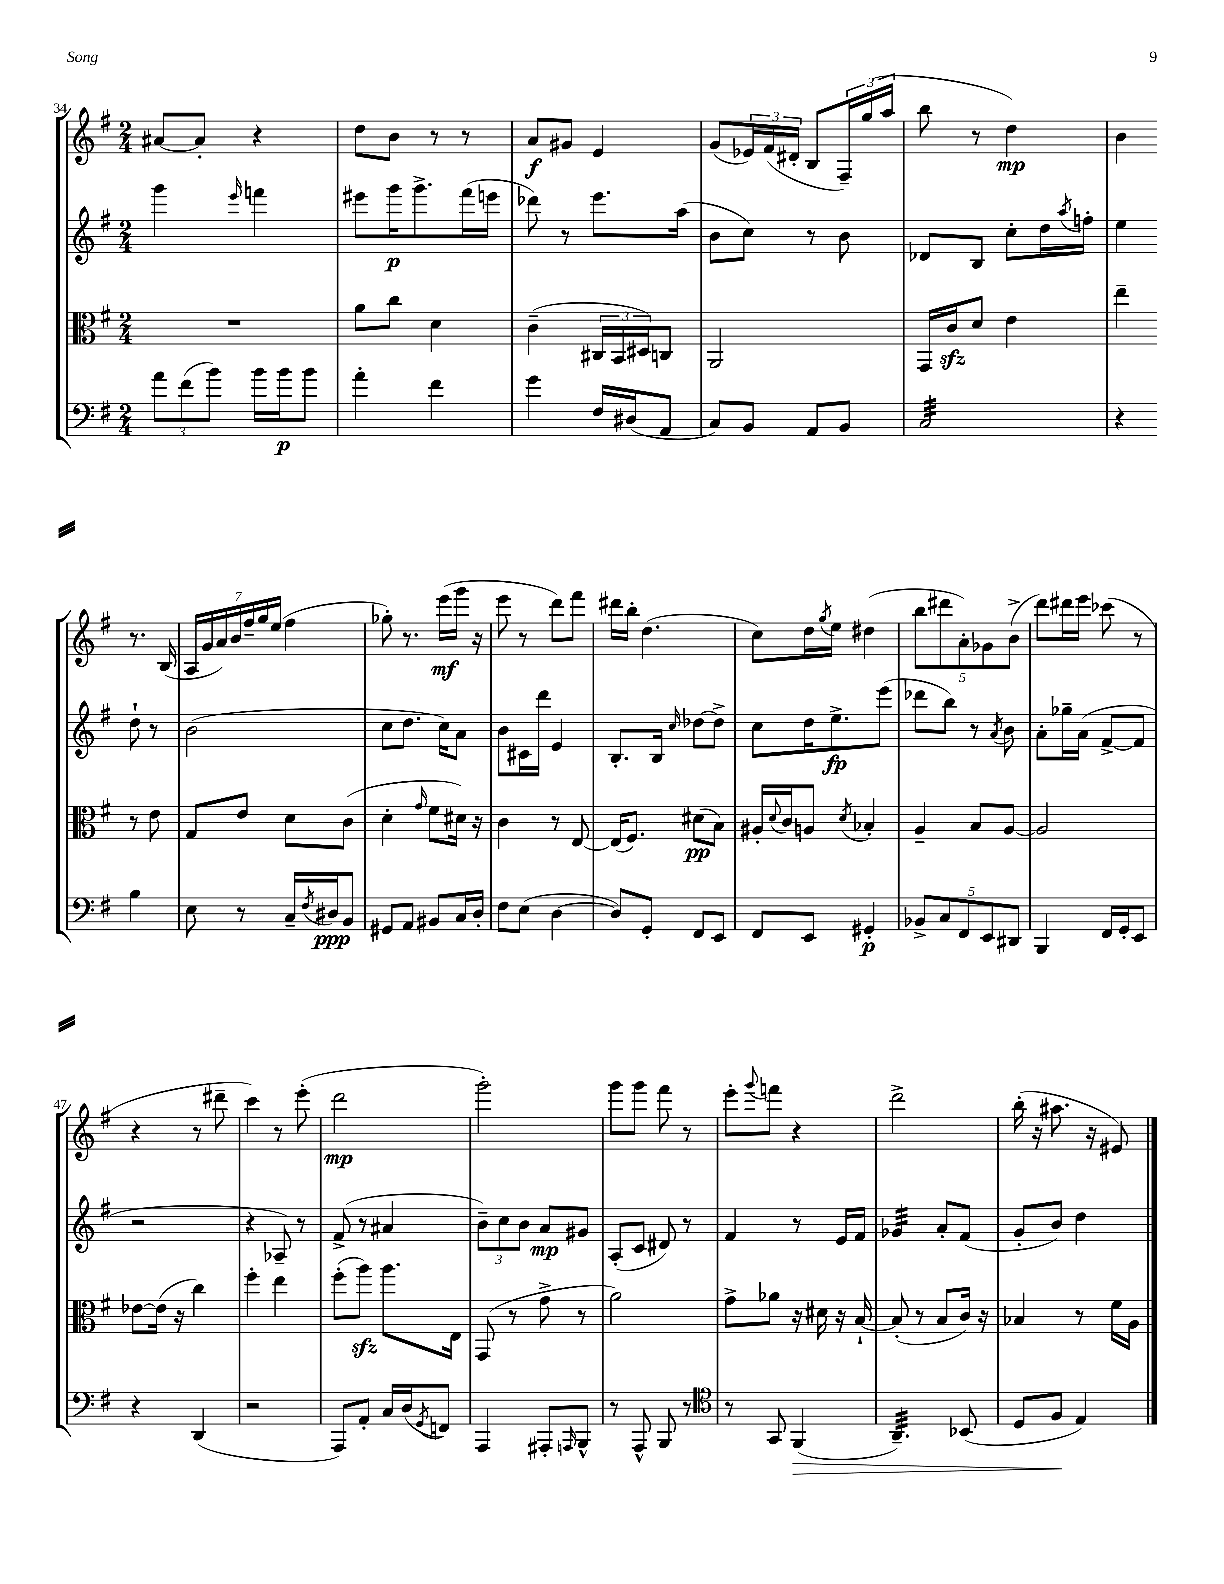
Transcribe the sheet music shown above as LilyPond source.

<<
\new StaffGroup <<
\new Staff = "s0" {
    \clef treble \key g \major \numericTimeSignature \time 2/4
    ais'8~ ais'8-. r4 |
    d''8 b'8 r8 r8 |
    a'8\f gis'8 e'4 |
    g'8( \tuplet 3/2 { ees'16) fis'16( dis'16-. } b8 \tuplet 3/2 { fis16--) g''16( a''16 } |
    b''8 r8 d''4\mp) |
    b'4 r8. b16( |
    \tuplet 7/4 { a16 g'16 a'16) b'16 fis''16-- g''16 e''16( } fis''4 |
    ges''8-.) r8. e'''16\mf( g'''16 r16 |
    e'''8 r8 d'''8) fis'''8 |
    dis'''16 b''16-. d''4.( |
    c''8) d''16 \acciaccatura { g''8 } e''16 dis''4( |
    \tuplet 5/4 { b''8 dis'''8 a'8-.) ges'8 b'8->( } |
    d'''8) dis'''16 e'''16 ces'''8( r8 |
    r4 r8 dis'''8-- |
    c'''4) r8 e'''8-.( |
    d'''2\mp |
    g'''2-.) |
    g'''8 g'''8 fis'''8 r8 |
    e'''8-. \appoggiatura { g'''8 } f'''8 r4 |
    d'''2-> |
    b''16-.( r16 ais''8. r16 eis'8) \bar "|." |
}
\new Staff = "s1" {
    \clef treble \key g \major \numericTimeSignature \time 2/4
    g'''4 \grace { e'''16 } f'''4 |
    eis'''8 g'''16\p g'''8.-> fis'''16( e'''16 |
    des'''8) r8 e'''8. a''16( |
    b'8 c''8) r8 b'8 |
    des'8 b8 c''8-. d''16 \acciaccatura { a''8 } f''16-. |
    e''4 d''8-! r8 |
    b'2( |
    c''8 d''8. c''16) a'8 |
    b'8 cis'16 d'''16 e'4 |
    b8.-. b16 \grace { c''16 } des''8~ des''8-> |
    c''8 d''16 e''8.->\fp e'''8( |
    des'''8 b''8) r8 \acciaccatura { a'8 } b'8 |
    a'8-. ges''16-- a'16( fis'8~-> fis'8 |
    r2 |
    r4 aes8--) r8 |
    fis'8->( r8 ais'4 |
    \tuplet 3/2 { b'8--) c''8 b'8 } a'8\mp gis'8 |
    a8-.( c'8 dis'8) r8 |
    fis'4 r8 e'16 fis'16 |
    ges'4:32 a'8-. fis'8( |
    g'8-. b'8) d''4 \bar "|." |
}
\new Staff = "s2" {
    \clef alto \key g \major \numericTimeSignature \time 2/4
    R2 |
    a'8 c''8 d'4 |
    c'4--( \tuplet 3/2 { cis16 b,16 dis16) } c8 |
    a,2 |
    g,16 c'16\sfz d'8 e'4 |
    e''4-- r8 e'8 |
    g8 e'8 d'8 c'8( |
    d'4-. \grace { g'16 } fis'8 dis'16) r16 |
    c'4 r8 e8~ |
    e16( fis8.) dis'8\pp( b8) |
    ais16-. \appoggiatura { d'8 } c'16 a8 \acciaccatura { d'8 } bes4-. |
    a4-- b8 a8~ |
    a2 |
    ees'8~ ees'16( r16 c''4) |
    fis''4-. e''4 |
    fis''8-.( a''8\sfz) a''8. e16 |
    g,8( r8 g'8-> r8 |
    a'2) |
    g'8-> aes'8 r16 dis'16 r16 b16~-! |
    b8-.( r8 b8 c'16) r16 |
    bes4 r8 fis'16 a16 \bar "|." |
}
\new Staff = "s3" {
    \clef bass \key g \major \numericTimeSignature \time 2/4
    \tuplet 3/2 { a'8 fis'8( b'8) } b'16 b'16\p b'8 |
    a'4-. fis'4 |
    g'4 fis16 dis16( a,8 |
    c8) b,8 a,8 b,8 |
    c2:32 |
    r4 b4 |
    e8 r8 c16-- \acciaccatura { fis8 } dis16\ppp b,8 |
    gis,8 a,8 bis,8 c16 d16-. |
    fis8 e8( d4~ |
    d8) g,8-. fis,8 e,8 |
    fis,8 e,8 gis,4-.\p |
    \tuplet 5/4 { bes,8-> c8 fis,8 e,8 dis,8 } |
    b,,4 fis,16 g,16-. e,8 |
    r4 d,4( |
    r2 |
    a,,8) a,8-. c16 d16( \acciaccatura { g,8 } f,8) |
    a,,4 ais,,8-. \grace { a,,16 } b,,8-^ |
    r8 a,,8-^ b,,8 r8 |
    \clef tenor r8 g,8 fis,4\>( |
    a,4.:32--) bes,8( |
    d8 fis8\! e4) \bar "|." |
}
>>
>>
\layout { \context { \Score currentBarNumber = #34 } }
